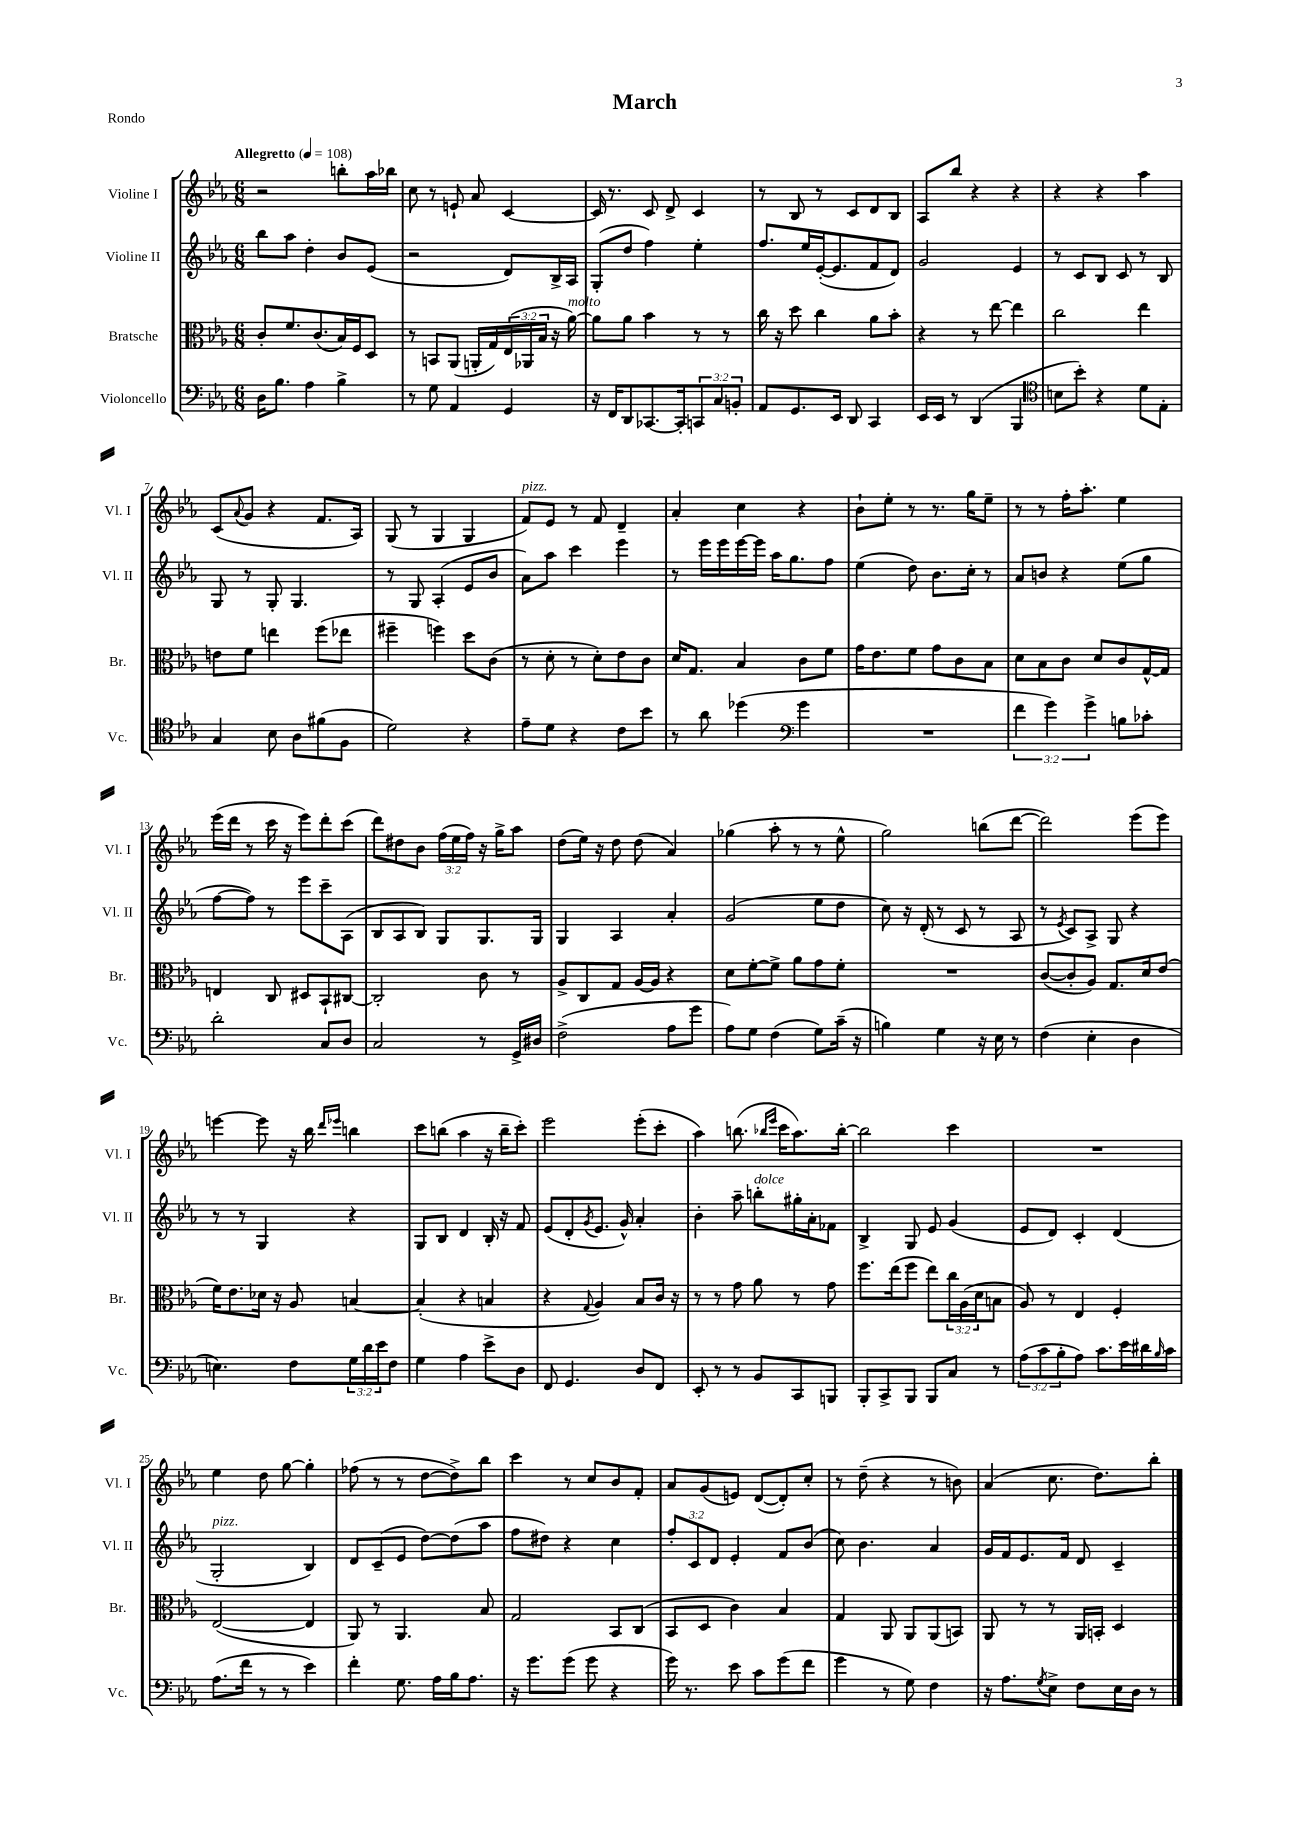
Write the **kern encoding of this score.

**kern	**kern	**kern	**kern
*staff4	*staff3	*staff2	*staff1
*clefF4	*clefC3	*clefG2	*clefG2
*k[b-e-a-]	*k[b-e-a-]	*k[b-e-a-]	*k[b-e-a-]
*M6/8	*M6/8	*M6/8	*M6/8
*MM108	*MM108	*MM108	*MM108
16D\LK	8c'/L	8bb-\L	2r
8.B-\J	.	.	.
.	8.f/	8aa-\J	.
4A-\	.	4dd'\	.
.	(8.c/	.	.
4B-^\	16B-/L)	8b-/L	8bb'\L
.	16F/J	.	.
.	8D/J	(8e-/J	16aa-\L
.	.	.	16bb-\JJ
=	=	=	=
8r	8r	2r	8cc\
8G\	8BB/L	.	8r
4AA-/	(8AA-/J	.	8e`/
.	16AA'/LL	.	8a-/
.	16G/)	.	.
4GG/	(24E-/	8d/L)	[4c/
.	24AA-/	.	.
.	24B-/JJ	.	.
.	16r	16B-^/L	.
.	[16a-\)	16A-/JJ	.
=	=	=	=
16r	8a-\]L	(8G'/L	16c/]
16FF/LK	.	.	8.r
8DD/	8a-\J	8dd/J	.
[8.CC-/	4b-\	4ff\)	8c/
.	.	.	8d^/
16CC-'/]k	.	.	.
12CC/	8r	4ee-'\	4c/
12C/	.	.	.
.	8r	.	.
12BB'/J	.	.	.
=	=	=	=
8AA-/L	16cc\	8.ff/L	8r
.	16r	.	.
8.GG/	8dd\	.	8B-/
.	.	16ee-/L	.
.	4cc\	([16e-'/J	8r
16EE-/Jk	.	8.e-/]	.
8DD/	.	.	8c/L
4CC/	8a-\L	8f/	8d/
.	8b-'\J	8d/J)	8B-/J
=	=	=	=
16EE-/LL	4r	2g/	8A-/L
16EE-/JJ	.	.	.
8r	.	.	8bb-/J
(4DD/	8r	.	4r
.	[8ee-\	.	.
4BBB-/	4ee-\]	4e-/	4r
=	=	=	=
*clefC4	*	*	*
8B\L	2cc\	8r	4r
8b-'\J)	.	8c/L	.
4r	.	8B-/J	4r
.	.	8c/	.
8d\L	4ee-\	8r	4aa-\
8E-'\J	.	8B-/	.
=	=	=	=
4G/	8e\L	8G/	(8c/L
.	.	.	8qqa-/
.	8f\J	8r	8g/J
8B-\	4ee\	8G'/	4r
8A-\L	.	4.G/	.
(8f#\	(8ff\L	.	8.f/L
8F\J	8ee-\J	.	.
.	.	.	16A-/Jk)
=	=	=	=
2d\)	4ff#~\	8r	(8G/
.	.	8G/	8r
.	4ff\)	(4A-'/	4G/
4r	8dd\L	8e-/L	4G/
.	(8c\J	8b-/J	.
=	=	=	=
8e-~\L	8r	8a-\L)	8f/L)
8d\J	8d'\	8aa-\J	8e-/J
4r	8r	4ccc\	8r
.	8d'\L)	.	8f/
8c\L	8e-\	4eee-\	4d~/
8b-\J	8c\J	.	.
=	=	=	=
8r	16d/LK	8r	4a-'/
.	8.G/J	.	.
8a-\	.	16eee-\LL	.
.	.	16eee-\	.
(4dd-\	4B-/	[16eee-\	4cc\
.	.	16eee-\]JJ	.
.	.	16aa-\LK	.
.	.	8.gg\	.
*clefF4	*	*	*
4g\	8c\L	.	4r
.	8f\J	8ff\J	.
=	=	=	=
2.r	16g\LK	(4ee-\	8b-`\L
.	8.e-\	.	.
.	.	.	8ee-'\J
.	8f\J	8dd\)	8r
.	8g\L	8.b-\L	8.r
.	8c\	.	.
.	.	16cc'\Jk	16gg\LK
.	8B-\J	8r	8ee-~\J
=	=	=	=
6f\	8d\L	8a-/L	8r
.	8B-\	8b/J	8r
6g\)	.	.	.
.	8c\J	4r	16ff'\LK
.	.	.	8.aa-'\J
6g^\	.	.	.
.	8d/L	.	.
8B\L	8c/	(8ee-\L	4ee-\
8c-'\J	[16G^^/L	8gg\J	.
.	16G/]JJ	.	.
=	=	=	=
2d'\	4E/	[8ff\L	(16eee-\LL
.	.	.	16ddd\JJ
.	.	8ff\]J)	8r
.	8C/	8r	16ccc\
.	.	.	16r
.	8D#/L	8eee-\L	8eee-\L)
8C/L	8BB-`/	8ccc~\	8ddd'\
8D/J	[8C#/J	(8A-\J	(8ccc\J
=	=	=	=
2C/	2C#'/]	8B-/L	8ddd\L)
.	.	8A-/	8dd#\
.	.	8B-/J)	8b-\J
.	.	8G/L	(24ff\LL
.	.	.	24ee-\
.	.	.	24ff\JJ)
8r	8c\	8.G/	16r
.	.	.	16gg^\LK
16GG^/LL	8r	.	8aa-\J
16D#/JJ	.	16G/Jk	.
=	=	=	=
(2F^\	8A-^/L	4G/	(8dd\L
.	8C/	.	16ee-\Jk)
.	.	.	16r
.	8G/J	4A-/	8dd\
.	[16A-/LL	.	(8dd\
.	16A-/]JJ	.	.
8A-\L	4r	4a-'/	4a-/)
8g\J	.	.	.
=	=	=	=
8A-\L)	8d\L	(2g/	(4gg-\
8G\J	[8f'\	.	.
(4F\	8f^\]J	.	8aa-'\
.	8a-\L	.	8r
8G\L)	8g\	8ee-\L	8r
(16c~\Jk	8f'\J	8dd\J	8ee-^^\
16r	.	.	.
=	=	=	=
4B\)	2.r	8cc\)	2gg\)
.	.	16r	.
.	.	(16d'/	.
4G\	.	8r	.
.	.	8c/	.
16r	.	8r	(8bb\L
16E-\	.	.	.
8r	.	8A-/	[8ddd\J
=	=	=	=
(4F\	([8c/L	8r	2ddd\])
.	.	8qe-/	.
.	8c'/]	8c/L)	.
4E-'\	8A-/J)	8A-^/J	.
.	8.G/L	8G/	.
4D\	.	4r	(8eee-\L
.	16d/k	.	.
.	(8e-/J	.	8eee-\J)
=	=	=	=
4.E\)	16f\LK)	8r	[4eee\
.	8.e-\	.	.
.	.	8r	.
.	16d-\Jk	4G/	8eee\]
.	16r	.	.
8F\L	8A-/	.	16r
.	.	.	16bb-\
.	.	.	16qqddd/LL
.	.	.	16qqeee-/JJ
24G\L	[4B/	4r	4bb\
24d\	.	.	.
24e-\J	.	.	.
8F\J	.	.	.
=	=	=	=
4G\	(4B'/]	8G/L	8ccc\L
.	.	8B-/J	(8bb\J
4A-\	4r	4d/	4aa-\
8e-^\L	4B/	16B-'/	16r
.	.	16r	16bb~\LK
8D\J	.	8f/	8ccc'\J)
=	=	=	=
8FF/	4r	(8e-/L	2eee-\
4.GG/	.	8d'/	.
.	8qqG/	8qg/	.
.	4A-/)	8.e-/J	.
.	.	16g^^/)	.
8D/L	8B-/L	4a-'/	(8eee-'\L
8FF/J	16c/Jk	.	8ccc'\J
.	16r	.	.
=	=	=	=
8EE-'/	8r	4b-'\	4aa-\)
8r	8r	.	.
8r	8g\	8aa-~\	(8.bb\
8BB-/L	8a-\	8bb'\L	.
.	.	.	16qqbb-/LL
.	.	.	16qqeee-/JJ
.	.	.	16ccc\LK
8CC/	8r	16gg#'\L	8.aa-\)
.	.	16a-'\J	.
8BBB/J	8g\	8f-\J	.
.	.	.	[16bb-'\Jk
=	=	=	=
8BBB-'/L	8.ff\L	4B-^/	2bb-\]
8CC^/	.	.	.
.	(16ee-\k	.	.
8BBB-/J	8ff\J	8G/	.
8BBB-/L	8ee-\L)	8e-/	.
8C/J	24cc\L	(4g/	4ccc\
.	(24A-\	.	.
.	24d\J	.	.
8r	8B\J	.	.
=	=	=	=
(12A-\L	8A-/)	8e-/L	2.r
12c\	.	.	.
.	8r	8d/J)	.
12B-'\	.	.	.
8A-\J)	4E-/	4c'/	.
8.c\L	.	.	.
.	4F'/	(4d/	.
16e-\L	.	.	.
16d#\	.	.	.
16qqB-/	.	.	.
16c\JJ	.	.	.
=	=	=	=
(8.A-\L	([2E-/	2G'/	4ee-\
16f\Jk	.	.	.
8r	.	.	8dd\
8r	.	.	[8gg\
4e-\)	4E-/]	4B-/)	4gg'\]
=	=	=	=
4f'\	8AA-/)	8d/L	(8ff-\
.	8r	(8c~/	8r
8.G\	4.AA-/	8e-/J	8r
.	.	[8dd\L)	[8dd\L
16A-\LL	.	.	.
16B-\J	.	(8dd\]	8dd^\])
8.A-\J	.	.	.
.	8B-/	8aa-\J	8bb-\J
=	=	=	=
16r	2G/	8ff\L	4ccc\
8.g\L	.	.	.
.	.	8dd#\J)	.
(8g\J	.	4r	8r
8g\	.	.	8cc/L
4r	8BB-/L	4cc\	8b-/
.	(8C/J	.	8f'/J
=	=	=	=
16g\)	8BB-/L	12ff'/L	8a-/L
8.r	.	.	.
.	.	12c/	.
.	8D/J	.	(8g/
.	.	12d/J	.
8e-\	4c\)	4e-'/	8e/J)
8c\L	.	.	([8d/L
(8g\	4B-/	8f/L	8d'/])
8f\J	.	(8b-/J	8cc'/J
=	=	=	=
4g\	4G/	8cc\)	8r
.	.	4.b-\	(8dd~\
8r	8AA-/	.	4r
8G\)	8AA-/L	.	.
4F\	(8AA-/	4a-/	8r
.	8BB/J)	.	8b\)
=	=	=	=
16r	8AA-/	16g/LL	(4a-/
8.A-\L	.	16f/J	.
.	8r	8.e-/	.
8qG/	.	.	.
8E-^\J	8r	.	8.cc\
.	.	16f/Jk	.
8F\L	16AA-/LL	8d/	.
.	16BB'/JJ	.	8.dd\L)
16E-\L	4D/	4c~/	.
16D\JJ	.	.	.
8r	.	.	8bb-'\J
==	==	==	==
*-	*-	*-	*-
